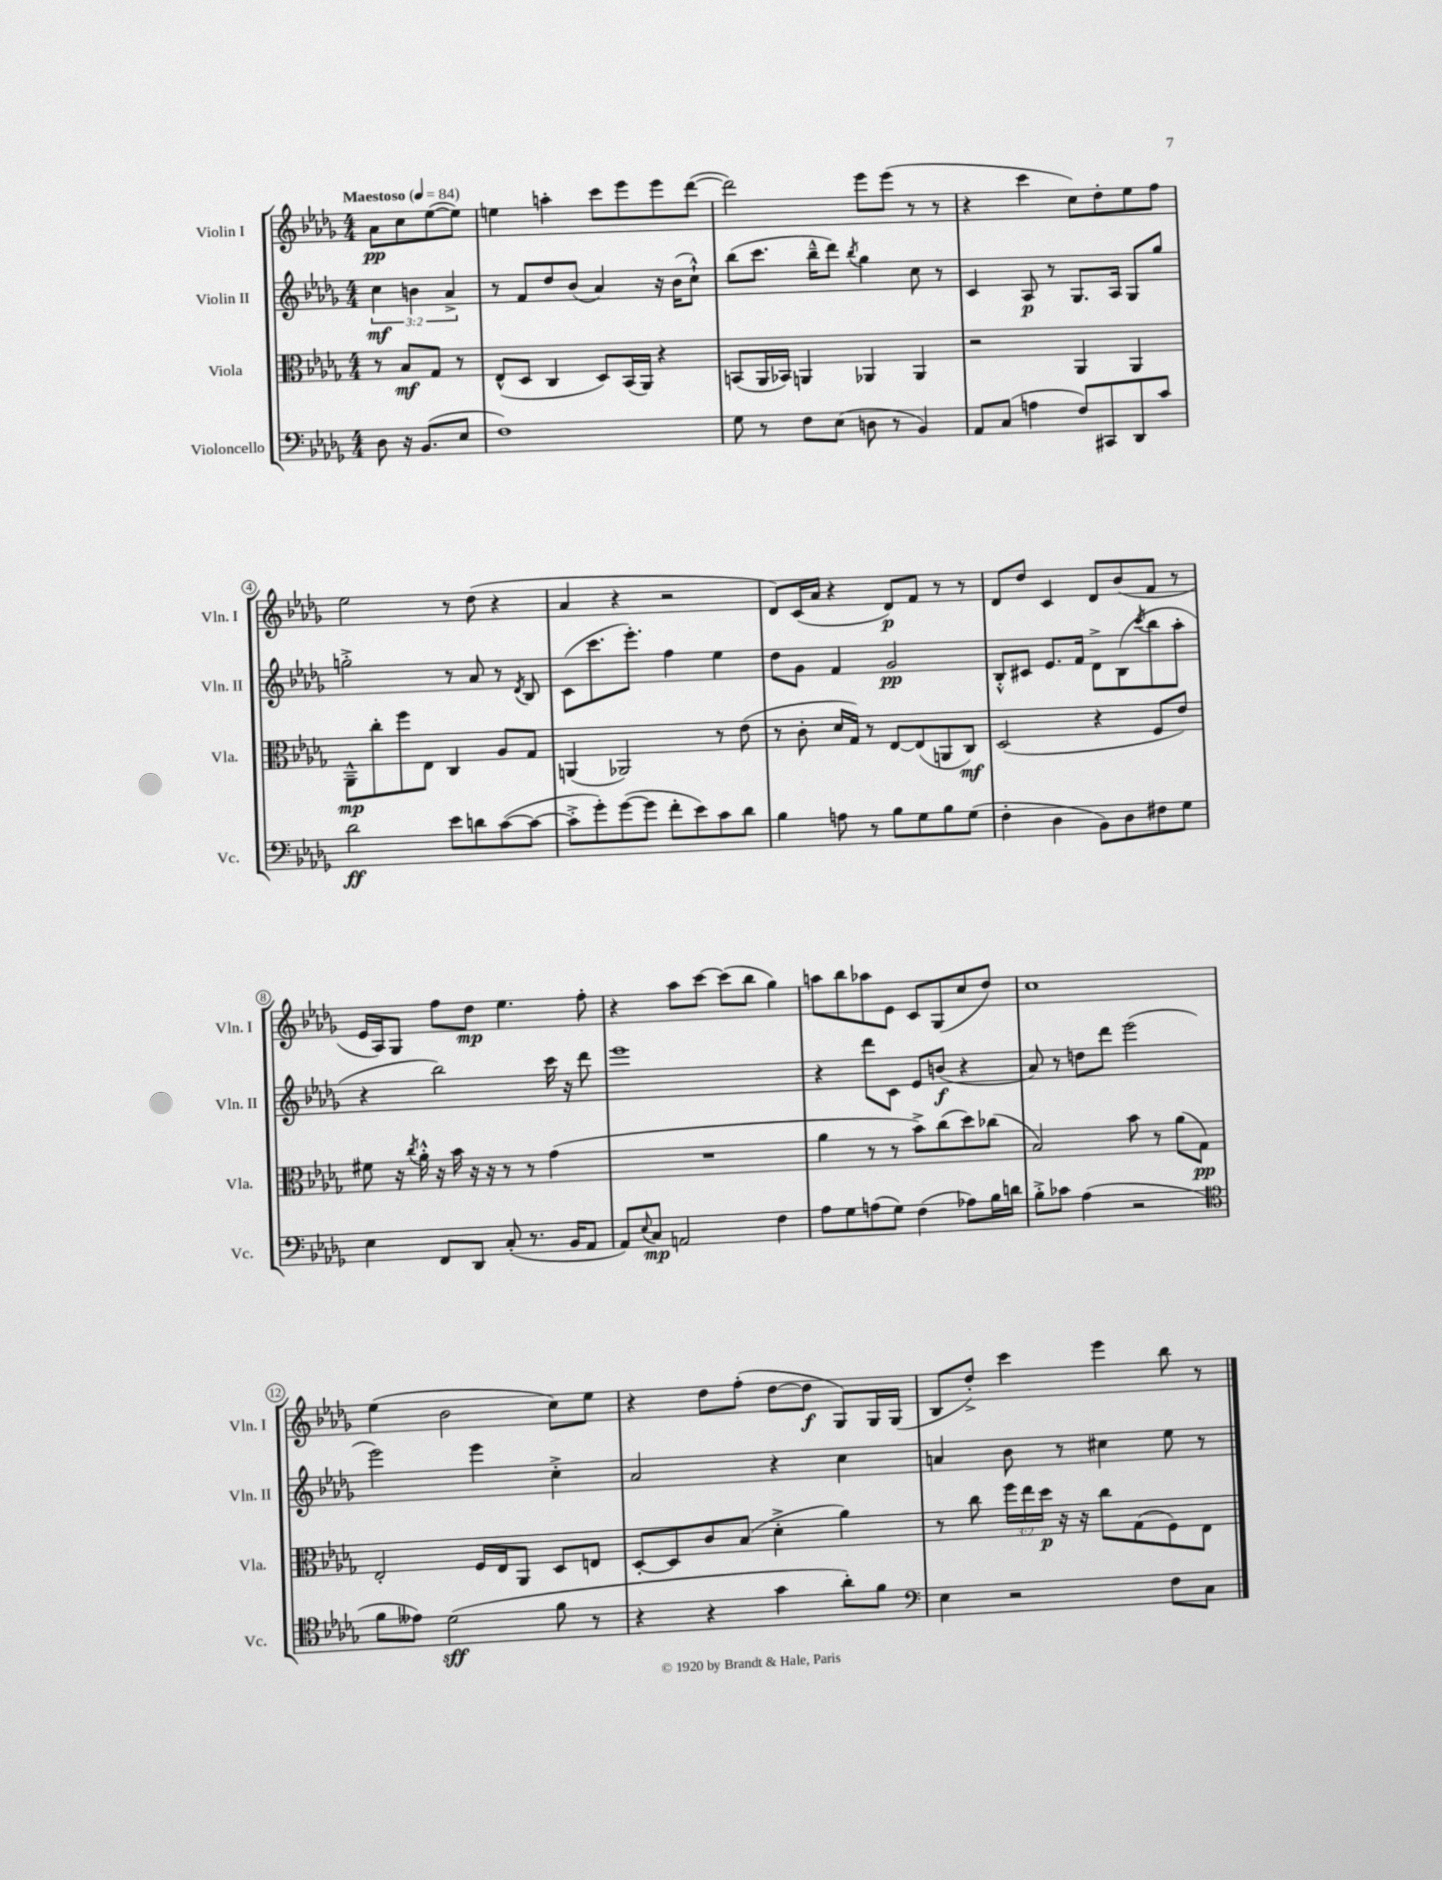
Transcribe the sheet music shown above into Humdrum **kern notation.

**kern	**kern	**kern	**kern
*staff4	*staff3	*staff2	*staff1
*clefF4	*clefC3	*clefG2	*clefG2
*k[b-e-a-d-g-]	*k[b-e-a-d-g-]	*k[b-e-a-d-g-]	*k[b-e-a-d-g-]
*M4/4	*M4/4	*M4/4	*M4/4
*MM84	*MM84	*MM84	*MM84
8D-	8r	6cc	8a-
16r	8B-	.	8cc
.	.	6b	.
(8.BB-	.	.	.
.	8G-	.	([8ee-
.	.	6a-^	.
8E-	8r	.	8ee-])
=	=	=	=
1F)	(8E-^^	8r	4ee
.	8D-	8f	.
.	4C	8dd-	4aa'
.	.	(8b-	.
.	8D-)	4a-)	8ccc
.	(16BB-	.	8eee-
.	16AA-)	.	.
.	4r	16r	8eee-
.	.	(16b-	.
.	.	8cc`^^)	([8ddd-
=	=	=	=
8G-	(8BB	(8bb-	2ddd-])
8r	16AA-	8.ccc	.
.	16BB-)	.	.
8F	4AA	.	.
.	.	16bb-~^^	.
(8E-	.	8ddd-)	.
.	.	8qbb-	.
8D	4AA-	4gg-	8eee-
8r	.	.	(8eee-
4BB-)	4AA-	8cc	8r
.	.	8r	8r
=	=	=	=
8AA-	2r	4c	4r
(8C	.	.	.
4A	.	8A-	4ccc
.	.	8r	.
8F)	4AA-	8.G-	8cc)
8CC#	.	.	8dd-'
.	.	16A-	.
8DD-	4AA-	8G-	8ee-
8c	.	8gg-	8ff
=	=	=	=
2d-	8AA-~^^	2gg'^	2ee-
.	8cc'	.	.
.	8ff	.	.
.	8E-	.	.
8e-	4C	8r	8r
8d	.	8a-	(8dd-
([8c	8A-	8r	4r
.	.	8qd-	.
8c_	8G-	8B-	.
=	=	=	=
8c'^]	(4AA	(8c	4a-
8g-')	.	8.ccc	.
([8g-	2AA-)	.	4r
.	.	8.eee-')	.
8g-]	.	.	.
8f'	.	4ff	2r
8e-)	.	.	.
8c	8r	4ee-	.
8d-	(8e-	.	.
=	=	=	=
4B-	8r	8dd-	8d-)
.	8c'	8g-	(16c
.	.	.	16a-
8A	16d-	4f	4r
.	16G-)	.	.
8r	8r	.	.
8B-	[8E-	2g-	8d-)
8G-	(8E-]	.	8f
8B-	8AA	.	8r
(8G-	8C)	.	8r
=	=	=	=
4F'	(2D-	8B-'^^	8d-
.	.	8c#	8dd-
4D-	.	8.e-	4c
.	.	16f	.
8BB-)	4r	8d-^	8d-
8D-	.	(8B-	(8b-
.	.	8qccc	.
8F#	8F	8bb-	8f
8G-	8e-)	8aa-'	8r
=	=	=	=
4E-	8f#	4r	16e-
.	.	.	16A-)
.	16r	.	8G-
.	8qcc	.	.
.	16a-'^^	.	.
8FF	16r	2bb-)	8ff
.	16b-	.	.
8DD-	16r	.	8dd-
.	16r	.	.
(8C'	8r	.	4.ee-
8.r	8r	.	.
.	(4g-	16ccc	.
16BB-	.	16r	.
8AA-	.	8ddd-	8ff'
=	=	=	=
8AA-)	1r	1eee-	4r
8qqE-	.	.	.
8C	.	.	.
2AA	.	.	8aa-
.	.	.	[8ccc
.	.	.	(8ccc]
.	.	.	8bb-
4F	.	.	4gg-)
=	=	=	=
8A-	4a-	4r	8aa
8G-	.	.	8bb-
(8A	8r	8ddd-	8aa-
8G-)	8r	8c	8e-
(4F	8b-^)	8e-	8c
.	(8cc	(8b	(8G-
8A-)	8dd-)	4r	8cc
16B-	(8cc-	.	8dd-)
16d	.	.	.
=	=	=	=
8B-'^	2B-)	8a-)	1cc
8c-	.	8r	.
(4A-	.	8dd	.
.	.	8ddd-	.
2r	8b-	(2eee-	.
.	8r	.	.
.	(8a-	.	.
.	8G-)	.	.
=	=	=	=
*clefC4	*	*	*
8f	2E-'	2eee-)	(4ee-
8e--)	.	.	.
(2d-	.	.	2b-
.	16F	4eee-	.
.	16E-	.	.
.	8AA-	.	.
8f	8D-	4cc'^	8cc)
8r	8E	.	8ee-
=	=	=	=
4r	[8D-'	2a-	4r
.	8D-]	.	.
4r	8c	.	8dd-
.	(8B-	.	(8ff'
4g-	4d-'^	4r	[8dd-
.	.	.	8dd-]
8a-')	4a-)	4cc	8G-)
8f	.	.	16G-
.	.	.	(16G-
=	=	=	=
*clefF4	*	*	*
4E-	8r	4a	8B-
.	8cc	.	8dd-'^)
2r	24ff	8b-	4ccc
.	24ee-	.	.
.	24dd-	.	.
.	16r	8r	.
.	16r	.	.
.	8cc	4cc#	4eee-
.	(8G-	.	.
8F	8F)	8ee-	8bb-
8C	8E-	8r	8r
==	==	==	==
*-	*-	*-	*-
